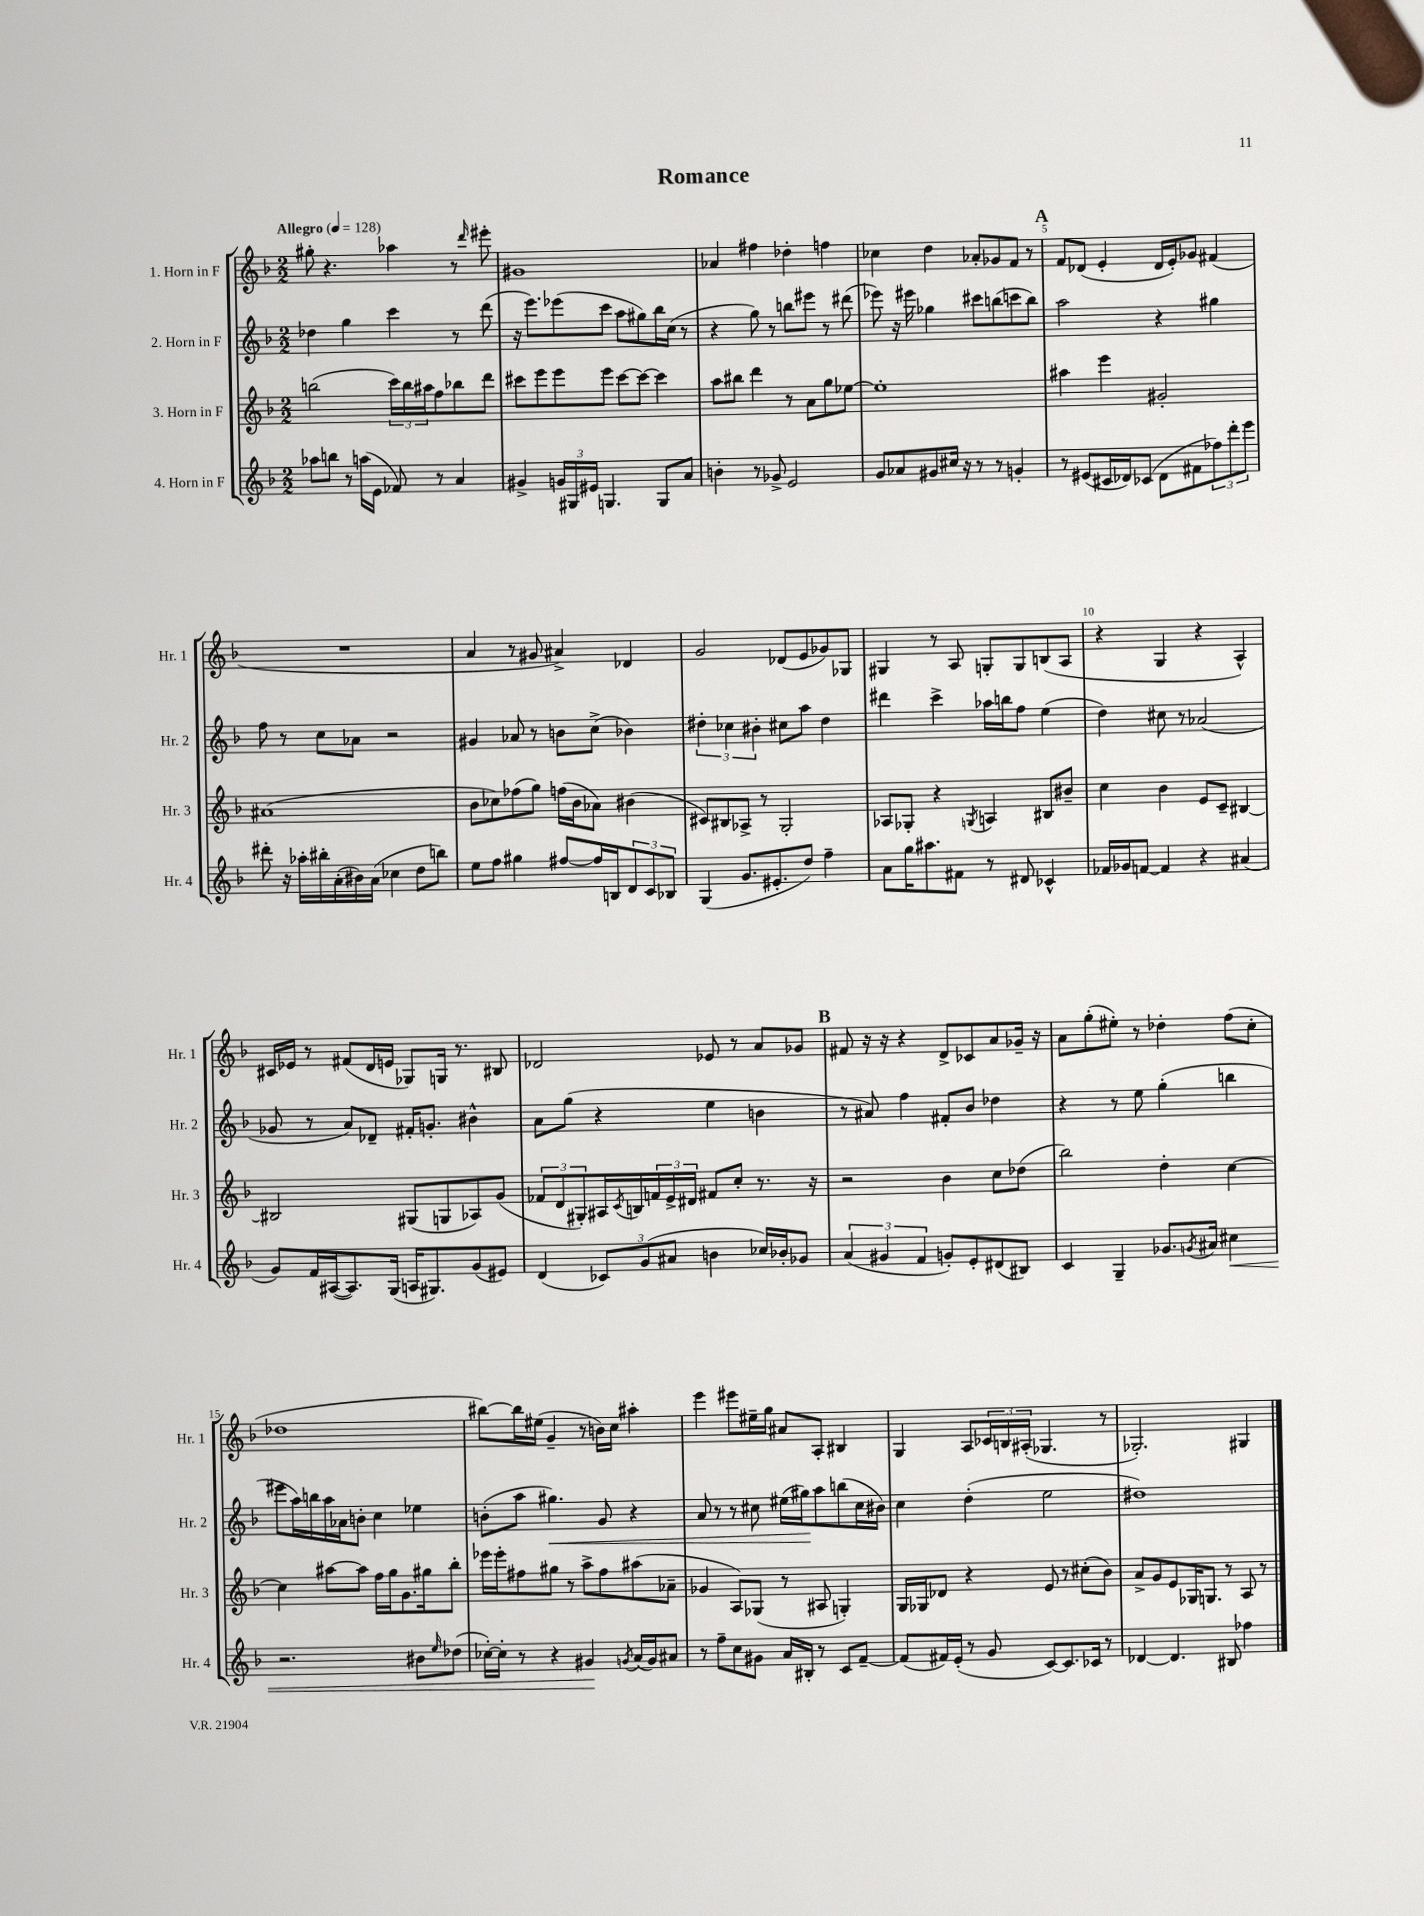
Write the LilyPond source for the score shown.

\header { title = "Romance" }
<<
\new StaffGroup <<
\new Staff = "s0" \with { instrumentName = "1. Horn in F" shortInstrumentName = "Hr. 1" } {
    \clef treble \key f \major \numericTimeSignature \time 2/2 \tempo "Allegro" 4 = 128
    gis''8-. r4. aes''4 r8 \grace { d'''16 } eis'''8-. |
    gis'1 |
    aes'4 fis''4 des''4-. f''4 |
    ces''4 d''4 aes'8-. ges'8 f'8 r8 |
    \mark \markup { \bold "A" } f'8 des'8( e'4-. des'16 e'16-.) ges'8 fis'4( |
    R1 |
    a'4 r8 gis'8 ais'4->) des'4 |
    g'2 des'8( e'8 ges'8) ges8 |
    gis4 r8 a8 g8-. g8 b8( a8 |
    r4 g4 r4 a4-^) |
    cis'16 ees'16 r8 fis'8( d'16 e'16 ges8) g16 r8. bis8 |
    des'2 ees'8 r8 a'8 ges'8 |
    \mark \markup { \bold "B" } fis'8 r16 r16 r4 d'8-> ces'8 a'8 ges'16-- r16 |
    a'8 g''8-.( eis''8-.) r8 des''4-. f''8( c''8-. |
    des''1 |
    bis''8~) bis''16 eis''16( g'4-- r8 b'16) c''16 ais''4-. |
    e'''4 eis'''8 eis''16-- g''16 ais'8 a8-. bis4 |
    g4 a8 \tuplet 3/2 { ces'16 b16 ais16-.( } ges4. r8 |
    ges2.-.) gis4 \bar "|." |
}
\new Staff = "s1" \with { instrumentName = "2. Horn in F" shortInstrumentName = "Hr. 2" } {
    \clef treble \key f \major \numericTimeSignature \time 2/2
    des''4 g''4 c'''4 r8 d'''8( |
    r16 e'''8.) ees'''8( c'''8 a''8 gis''8) bes''16 c''16( r8 |
    r4 g''8) r8 b''8 eis'''8 r8 dis'''8( |
    ees'''8) r16 eis'''16 ges''4 cis'''8 b''8( c'''8 b''8) |
    \mark \markup { \bold "A" } a''2 r4 gis''4 |
    f''8 r8 c''8 aes'8 r2 |
    gis'4 aes'8 r8 b'8 c''8->( bes'4) |
    \tuplet 3/2 { dis''4-. ces''4 bis'4-. } cis''8 a''8 dis''4 |
    dis'''4 c'''4-> aes''16 b''16 f''8 e''4( |
    d''4) cis''8 r8 aes'2( |
    ges'8 r8 a'8) des'8-- fis'16-. g'8.-. bis'4-^ |
    a'8 g''8( r4 e''4 b'4 |
    \mark \markup { \bold "B" } r8 ais'8) f''4 fis'8-. bes'8 des''4 |
    r4 r8 e''8 g''4-.( b''4 |
    eis'''8 a''16) b''16 a''16 aes'16 b'8-. c''4 ees''4 |
    b'8-.( a''8 gis''4.\<) g'8 r4 |
    a'8 r8 r8 cis''8 eis''16( gis''16\!) a''8 b''8( cis''16 bis'16) |
    c''4 d''4-.( e''2 |
    dis''1) \bar "|." |
}
\new Staff = "s2" \with { instrumentName = "3. Horn in F" shortInstrumentName = "Hr. 3" } {
    \clef treble \key f \major \numericTimeSignature \time 2/2
    b''2( \tuplet 3/2 { c'''16) b''16 ais''16 } f''8 bes''8 d'''8 |
    cis'''8 e'''8 e'''8 e'''8 cis'''8~ cis'''8~ cis'''4 |
    a''8 bis''8 d'''4 r8 a'8 g''8 ees''8~ |
    ees''1-. |
    \mark \markup { \bold "A" } ais''4 e'''4 gis'2-. |
    ais'1( |
    bes'8 ces''8) fes''8( g''8) f''16( bes'16 aes'8) bis'4( |
    cis'8) bis8 aes8-> r8 g2-. |
    aes8 ges8-. r4 \acciaccatura { g8 } a4 bis8 bis'8-- |
    c''4 bes'4 e'8 c'8-- bis4~ |
    bis2 gis8( g8 aes8) g'8( |
    \tuplet 3/2 { fes'8 d'8 gis8-.) } ais16 \acciaccatura { c'8 } b16 \tuplet 3/2 { f'16 e'16-> dis'16 } fis'8 c''8-. r8. r16 |
    \mark \markup { \bold "B" } r2 bes'4 c''8 des''8( |
    bes''2) d''4-. c''4~ |
    c''4 ais''8~ ais''8 f''16 g''16 g'8. gis''16 bes''8-. |
    ees'''16 ees'''16-. fis''8 gis''8 r8 a''8-> fis''8 ais''8( aes'8-- |
    ges'4 a8) ges8( r8 ais8 g4-.) |
    g16 ges16 des'8 r4 e'8 r8 cis''8-.( bes'8) |
    a'8-> g'8 e'8 ges16 g8. r8 a8 r8 \bar "|." |
}
\new Staff = "s3" \with { instrumentName = "4. Horn in F" shortInstrumentName = "Hr. 4" } {
    \clef treble \key f \major \numericTimeSignature \time 2/2
    aes''8 b''8 r8 a''16( e'16 fes'8) r8 a'4 |
    gis'4-> \tuplet 3/2 { g'16 gis16 eis'16 } g4. g8 a'8 |
    b'4-. r8 ges'8-> e'2 |
    g'8 aes'8 gis'8 cis''16 r16 r8 r8 g'4-. |
    \mark \markup { \bold "A" } r8 eis'8( cis'16 des'16) ces'8( des'8 fis'8 \tuplet 3/2 { fes''8) d'''8-. e'''8 } |
    dis'''8-. r16 aes''16-. bis''16-. a'16-.( bis'16) a'16( ces''4 d''8 b''8) |
    e''8 f''8 gis''4 fis''8~ fis''16 b16 \tuplet 3/2 { d'8 c'8 bes8 } |
    g4( g'8. eis'8.-. d''8) f''4-- |
    a'8 g''16 ais''8. fis'8 r8 dis'8 ces'4-^ |
    fes'16 ges'16 f'8~ f'4 r4 ais'4( |
    g'8) f'16 ais16~( ais8.) g16( a16 gis8.) g'8( eis'8) |
    d'4( \tuplet 3/2 { ces'8) g'8( ais'8 } b'4 ces''16) bes'16-. ges'8 |
    \mark \markup { \bold "B" } \tuplet 3/2 { a'4( gis'4 f'4 } g'8-.) e'8-. dis'8( bis8) |
    c'4 g4-- ges'8. \acciaccatura { g'8 } ais'16 cis''4\< |
    r2. bis'8 \grace { e''16 } des''8( |
    ces''16~-.) ces''16-. r8 r4 gis'4\! \acciaccatura { g'8 } a'16( g'16) ais'8 |
    r8 f''8-- c''8 gis'8 a'16 bis16-. r8 c'8 f'8~-- |
    f'8( fis'16) e'16-.( r8 g'8 c'8~) c'8. ces'16 r8 |
    des'4~ des'4. bis8 fes''4 \bar "|." |
}
>>
>>
\layout { \context { \Score \override BarNumber.break-visibility = ##(#f #t #t) barNumberVisibility = #(every-nth-bar-number-visible 5) } }
